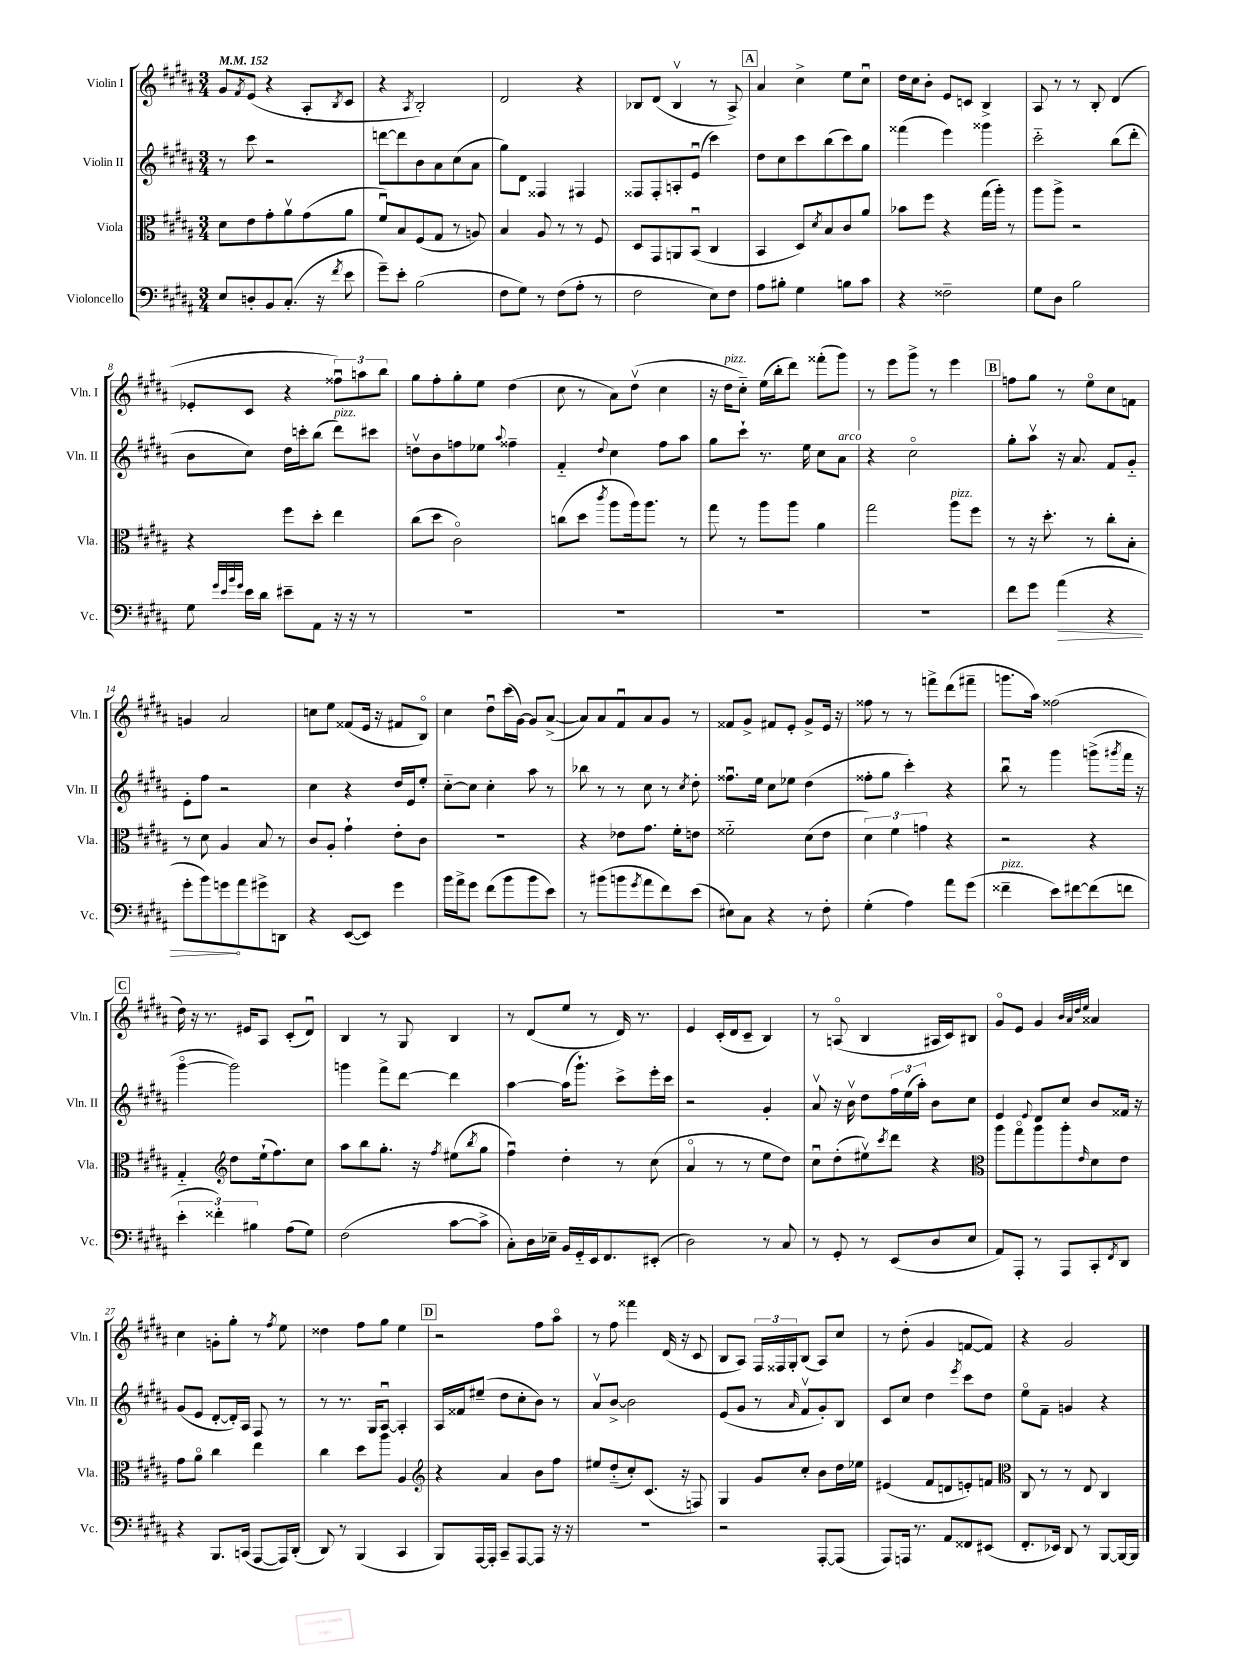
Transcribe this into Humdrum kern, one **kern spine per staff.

**kern	**kern	**kern	**kern
*staff4	*staff3	*staff2	*staff1
*clefF4	*clefC3	*clefG2	*clefG2
*k[f#c#g#d#a#]	*k[f#c#g#d#a#]	*k[f#c#g#d#a#]	*k[f#c#g#d#a#]
*M3/4	*M3/4	*M3/4	*M3/4
*MM152	*MM152	*MM152	*MM152
8E	8d#	8r	8g#
.	.	.	8qf#
8D'	8e	8ccc#	(8e
8BB	8g#'	2r	4r
(8.C#'	8a#v	.	.
.	(8g#	.	8A#'
16r	.	.	.
8qf#	.	.	8qB
8e	8a#	.	8c#
=	=	=	=
8g#~)	8f#u)	[8ddd	4r
8e'	8B	8ddd]	.
.	.	.	8qA#
(2B	(8F#	8b	2B')
.	8G#	8a#	.
.	8r	(8cc#	.
.	8A)	8a#	.
=	=	=	=
8F#	4B	8gg#)	2d#
8G#)	.	8d#	.
8r	8A#	4F##	.
(8F#	8r	.	.
8A#'	8r	4F#	4r
8r	8F#	.	.
=	=	=	=
2F#	8D#	8F##	8B-
.	8GG#	8F##'	(8d#
.	8AA	8A'	4B-v
.	(8BBu	(8eu	.
8E)	4C#	4ccc#)	8r
8F#	.	.	8A#^)
=	=	=	=
8A#	4BB	8dd#	4a#
8B#'	.	8cc#	.
4G#	8D#)	8ccc#	4cc#^
.	8qd#	.	.
.	8B	(8bb	.
8B	8c#	8ccc#)	8ee
8c#	8a#	8gg#	8cc#u
=	=	=	=
4r	8b-	(4fff##	16dd#
.	.	.	16cc#
.	8ff#	.	8b'
2F##~	4r	4eee)	8e
.	.	.	8c
.	(16gg#	4ggg##	4B^
.	16aa#')	.	.
.	8r	.	.
=	=	=	=
8G#	8aa#	2ccc#'~	8A#
8D#	8aa#^	.	8r
2B	2r	.	8r
.	.	.	8B'
.	.	(8bb	(4d#
.	.	8ddd#'	.
=	=	=	=
8G#	4r	8b	8e-'
32qqg#	.	.	.
32qqe	.	.	.
32qqb	.	.	.
32qqg#	.	.	.
16e	.	8cc#)	8c#
16d#	.	.	.
8e#~	8ff#	16dd#	4r
.	.	16ccc'	.
8AA#	8dd#'	(8bb	.
16r	4ee	8ddd#)	12ff##u)
16r	.	.	.
.	.	.	12aa
8r	.	8ccc#	.
.	.	.	12bb
=	=	=	=
2.r	(8cc#	8ddv	8gg#
.	8dd#	8b	8ff#'
.	2c#o)	8ff	8gg#'
.	.	8ee-	8ee
.	.	8qqaa#	.
.	.	4ff##~	(4dd#
=	=	=	=
2.r	(8cc	4f#'~	8cc#
.	8dd#	.	8r
.	8qccc#	8qqdd#	.
.	8aa#	4cc#	8a#)
.	16aa#)	.	(8dd#v
.	8.aa#	.	.
.	.	8ff#	4cc#
.	8r	8aa#	.
=	=	=	=
2.r	8gg#	8gg#	16r
.	.	.	16dd#
.	8r	8ccc#`	8cc#'~)
.	8aa#	8.r	(16ee
.	.	.	16bb'
.	8aa#	.	8ddd#)
.	.	16ee	.
.	4a#	8cc#	(8fff##'
.	.	8a#	8ggg#)
=	=	=	=
2.r	2gg#	4r	8r
.	.	.	8eee
.	.	2cc#o	8ggg#^
.	.	.	8r
.	8aa#	.	4eee
.	8ff#	.	.
=	=	=	=
8f#	8r	8gg#'	8ff
8g#	16r	8aa#v	8gg#
.	8.dd#'	.	.
(4a#	.	16r	8r
.	.	8.a#	.
.	8r	.	8eeo
4r	8cc#'	8f#	8cc#
.	8B'	8g#'~	8f
=	=	=	=
8g#'	8r	8e'	4g
8b)	8d#	8ff#	.
8g	4A#	2r	2a#
8a#	.	.	.
8g#^	8B	.	.
8DD	8r	.	.
=	=	=	=
4r	8c#	4cc#	8cc
.	8A#'	.	8ee
([8EE	4g#`	4r	(8f##
8EE])	.	.	16e
.	.	.	16r
4g#	8e'	16dd#	8f#
.	.	16e	.
.	8c#	8ee'	8Bo)
=	=	=	=
16b	2.r	[8cc#'~	4cc#
16a#^	.	.	.
8g#	.	8cc#]	.
(8f#	.	4cc#'	8dd#u
8b	.	.	(16ccc#
.	.	.	[16g#)
8b	.	8aa#	8g#]
8e)	.	8r	([8a#^
=	=	=	=
8r	4r	8bb-	8a#])
(8b#	.	8r	8a#
8b	8e-	8r	8f#u
8qg#	.	.	.
8a#	8.g#	8cc#	8a#
8f#)	.	8r	8g#
.	16f#'	.	.
.	.	8qcc#	.
(8e	8e	8dd#'	8r
=	=	=	=
8E#)	2f##'~	8.ff##u	8f##
8C#	.	.	8g#^
.	.	16ee	.
4r	.	8cc#	8f#
.	.	8ee-	8e'
8r	(8d#	(4dd#	8g#^
8F#'	8e	.	16e
.	.	.	16r
=	=	=	=
(4G#'	6d#)	8ff##'	8ff##
.	.	8gg#	8r
.	6f#	.	.
4A#)	.	4ccc#')	8r
.	6g	.	.
.	.	.	8fff^
8a#	4r	4r	(8ddd#
(8g#	.	.	8fff#~
=	=	=	=
4f##~	2r	8bbu	8.ggg
.	.	8r	.
.	.	.	16aa#)
8e)	.	4ggg#	(2ff##
[8f#	.	.	.
(8f#]	4r	(8ggg^	.
.	.	8qggg#	.
8f	.	16fff#	.
.	.	16r	.
=	=	=	=
6e'	4G#'~	[4ggg#o	16dd#)
.	.	.	16r
.	.	.	8.r
6f##')	.	.	.
*	*clefG2	*	*
.	8dd#	2ggg#])	.
.	.	.	16e#
6B#	.	.	.
.	(16ee`	.	8A#
.	8.ff#)	.	.
(8A#	.	.	(8c#'
8G#)	8cc#	.	8d#u)
=	=	=	=
(2F#	8aa#	4ggg	4B
.	8bb	.	.
.	8.gg#'	8fff#^	8r
.	.	[8ddd#	8G#
.	16r	.	.
.	8qff#	.	.
[8c#	(8ee#	4ddd#]	4B
.	8qbb	.	.
8c#^]	8gg#	.	.
=	=	=	=
8C#')	4ff#u)	[4aa#	8r
16D#	.	.	(8d#
16E-~	.	.	.
16BB	4dd#'	(16aa#]	8ee
16GG#'~	.	8.ggg#`)	.
16EE	.	.	8r
8.FF#	.	.	.
.	8r	8ccc#^	16d#)
.	.	.	8.r
(8EE#'	(8cc#	16eee'	.
.	.	16ccc#	.
=	=	=	=
2D#)	4a#o	2r	4e
.	8r	.	(16c#'
.	.	.	16d#
.	8r	.	8c#~
8r	8ee	4g#'	4B)
8C#	8dd#)	.	.
=	=	=	=
8r	8cc#u	8a#v	8r
8GG#'	(8dd#'	16r	(8Ao
.	.	16bv	.
8r	8ee#v)	8dd#	4B
.	8qccc#	.	.
(8EE	8ddd#	24ff#	.
.	.	(24ee	.
.	.	24aa#')	.
8D#	4r	8b	16A#
.	.	.	16c#)
8E	.	8cc#	8B#
=	=	=	=
*	*clefC3	*	*
8AA#)	8aa#	4e	8g#o
8AAA#'	8gg#o	.	8e
.	.	8qqe	.
8r	8aa#	8d#	4g#
8AAA#	8aa#'	8cc#	.
.	.	.	32qqb
.	.	.	32qqa#
.	.	.	32qqdd#
.	16qqe	.	32qqee
8CC#'	8d#	8b	4a##
8qFF#	.	.	.
8DD#	8e	16f##	.
.	.	16r	.
=	=	=	=
4r	8g#	(8g#	4cc#
.	8a#o	8e	.
8.BBB	4cc#	[8d#'	8g'
.	.	16d#'])	8gg#'
(16CC	.	16A#	.
[8AAA#	4ee	8F#	8r
.	.	.	8qff#
16AAA#])	.	8r	8ee
(16DD#'	.	.	.
=	=	=	=
8DD#)	4cc#	8r	4dd##
8r	.	8.r	.
(4BBB	8dd#	.	8ff#
.	.	16G#	.
.	8aa#	[8A#u	8gg#
4CC#	4A#	4A#']	4ee
=	=	=	=
*	*clefG2	*	*
8BBB)	4r	16A#	2r
.	.	16f##	.
[16AAA#	.	(8ee#~	.
16AAA#']	.	.	.
8CC#~	4a#	8dd#	.
[8AAA#	.	8cc#'	.
8AAA#]	8b	8b)	8ff#
16r	8ff#	8r	8aa#o
16r	.	.	.
=	=	=	=
2.r	8ee#	8a#v	8r
.	(8dd#'~	[8b^	8ff#
.	8cc#')	2b]	4fff##
.	(8.c#	.	.
.	.	.	(16d#
.	16r	.	16r
.	8F)	.	8c#
=	=	=	=
2r	4G#	(8e	8B
.	.	8g#	8A#)
.	8g#	8r	24F#
.	.	.	24F##
.	.	.	24G#'
.	.	16qqa#	.
.	8cc#'	8f#v	(8B
[8AAA#'	8b	8g#')	8A#)
(8AAA#]	16dd#	8B	8cc#
.	16ee-	.	.
=	=	=	=
8AAA#)	(4e#	8c#	8r
16AAA	.	8cc#	(8dd#'
8.r	.	.	.
.	8f#	4dd#	4g#
8AA#	8d	.	.
.	.	8qeee	.
8FF##	8e')	8ccc#	[8f
(8EE#	8f	8dd#	8f])
=	=	=	=
*	*clefC3	*	*
8.FF#'	8C#	8eeo	4r
.	8r	8f#~	.
16EE-)	.	.	.
8DD#	8r	4g	2g#
8r	8E	.	.
[8BBB	4C#	4r	.
16BBB_	.	.	.
16BBB]	.	.	.
==	==	==	==
*-	*-	*-	*-
